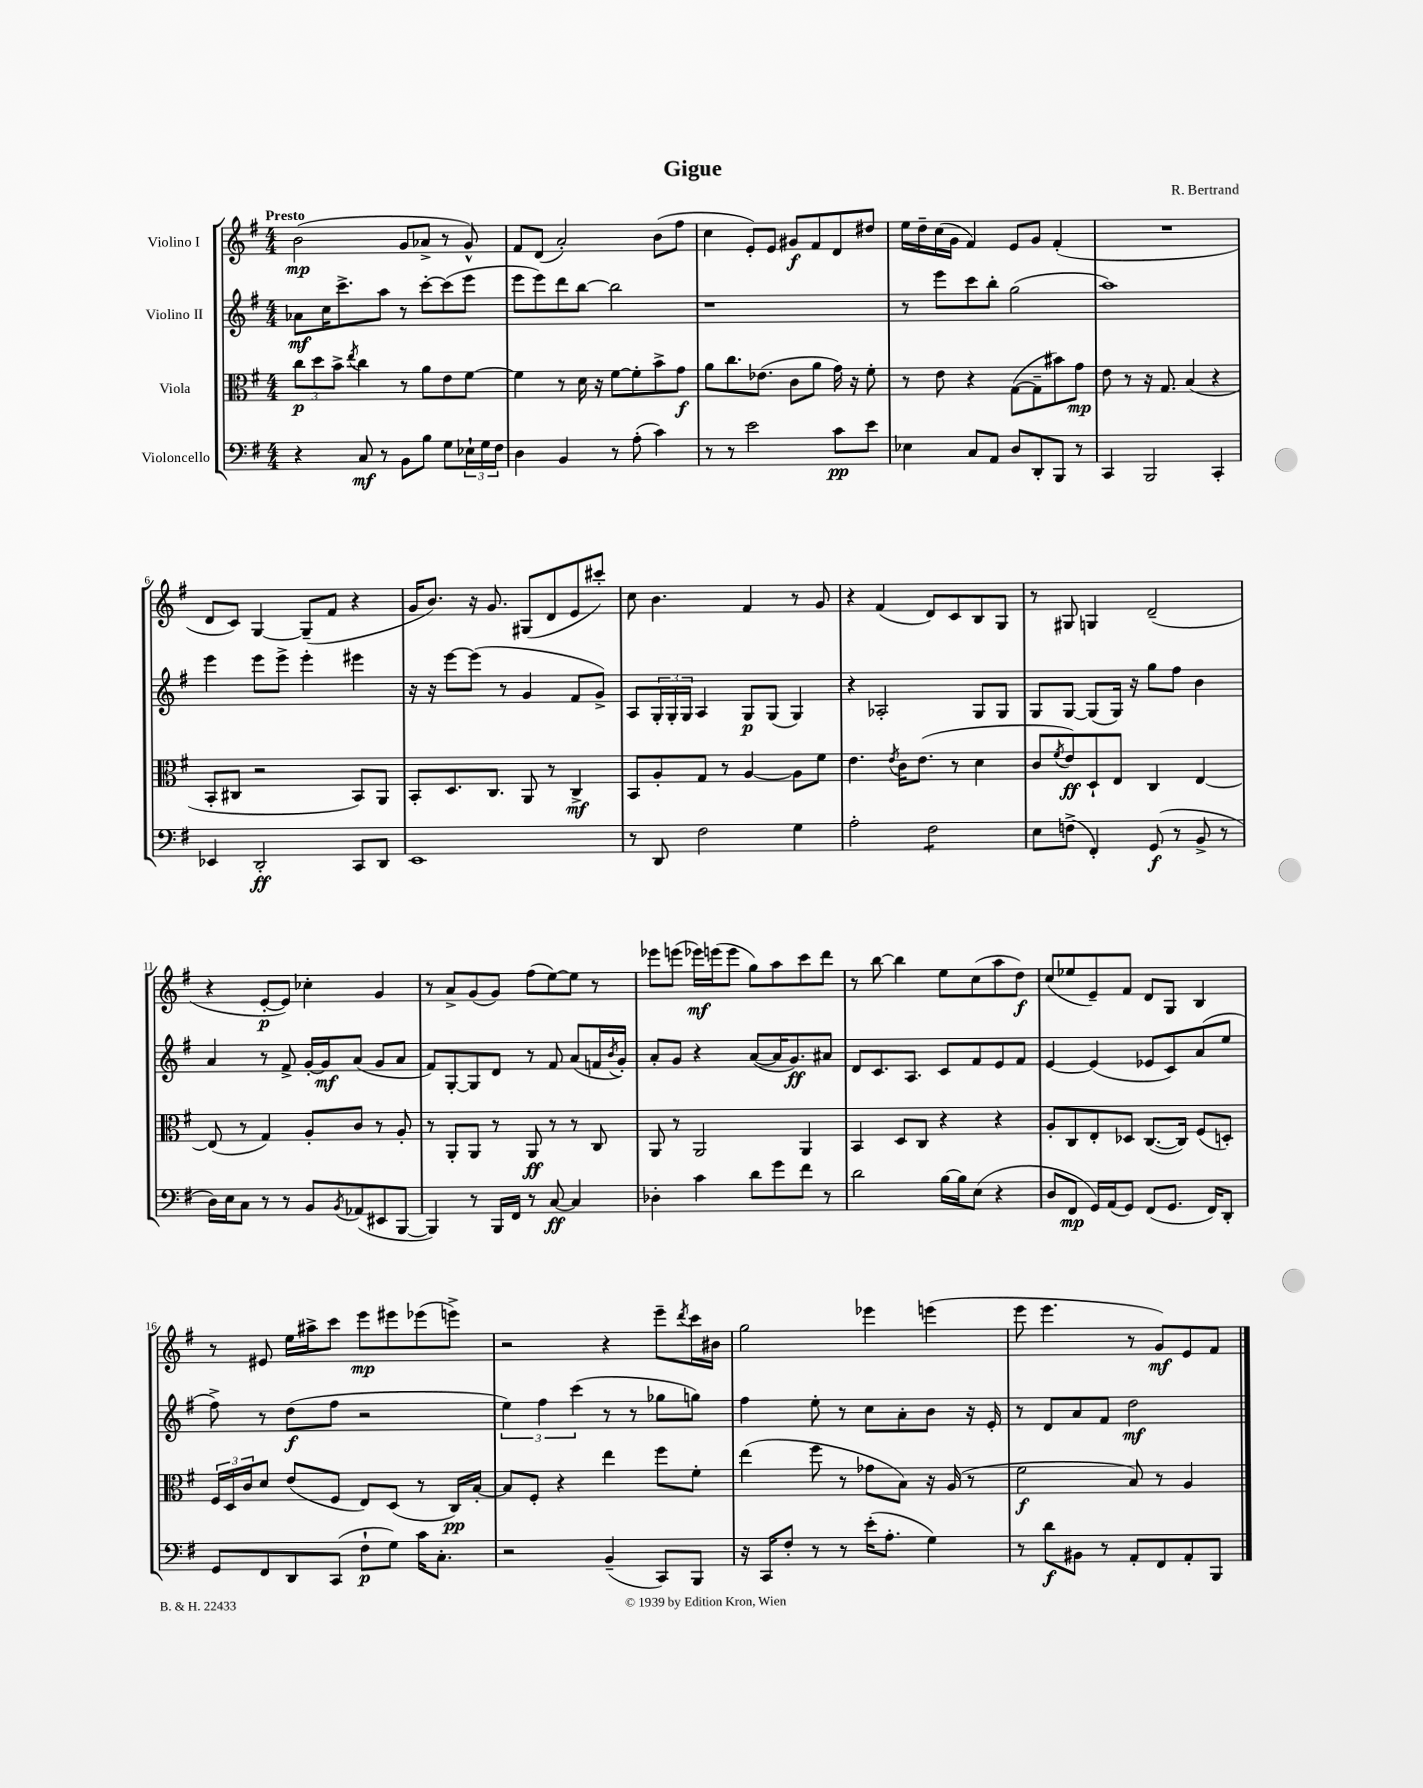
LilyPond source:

\header { title = "Gigue" composer = "R. Bertrand" }
<<
\new StaffGroup <<
\new Staff = "s0" \with { instrumentName = "Violino I" } {
    \clef treble \key g \major \numericTimeSignature \time 4/4 \tempo "Presto"
    b'2\mp( g'8 aes'8-> r8 g'8-^) |
    fis'8 d'8( a'2-.) b'8( fis''8 |
    c''4 e'8-.) e'8 gis'8\f fis'8 d'8 dis''8 |
    e''16 d''16-- c''16( g'16 fis'4) e'8 g'8 fis'4-.( |
    R1 |
    d'8 c'8) g4~ g8--( fis'8 r4 |
    g'16 b'8.) r16 g'8. gis8( d'8 e'8 cis'''8-.) |
    c''8 b'4. fis'4 r8 g'8 |
    r4 fis'4( d'8) c'8 b8 g8 |
    r8 gis8 g4 d'2--( |
    r4 e'8~-.\p e'8) ces''4-. g'4 |
    r8 a'8-> g'8( g'8) fis''8( e''8~) e''8 r8 |
    ees'''8 e'''8( ees'''16\mf) e'''16( e'''8 g''8) a''8 c'''8 d'''8 |
    r8 b''8~ b''4 e''8 c''8( a''8 d''8\f) |
    c''8( ees''8 e'8--) fis'8 d'8 g8 b4 |
    r8 eis'8 e''16 ais''16-> c'''8 e'''8\mp eis'''8 ees'''8( e'''8->) |
    r2 r4 e'''8-- \acciaccatura { d'''8 } c'''16 bis'16 |
    g''2 ees'''4 e'''4( |
    e'''8 e'''4. r8 g'8\mf) e'8 fis'8 \bar "|." |
}
\new Staff = "s1" \with { instrumentName = "Violino II" } {
    \clef treble \key g \major \numericTimeSignature \time 4/4
    aes'8\mf c''16 c'''8.-> a''8 r8 c'''8~-. c'''8( e'''8 |
    e'''8 e'''8) d'''8 b''8~ b''2 |
    r1 |
    r8 e'''8 c'''8 b''8-. g''2( |
    a''1) |
    e'''4 e'''8 e'''8-> e'''4-. eis'''4 |
    r16 r16 e'''8~ e'''8( r8 g'4 fis'8 g'8->) |
    a8 \tuplet 3/2 { g16-. g16-. g16 } a4 g8\p g8( g4) |
    r4 aes2-. g8 g8 |
    g8 g8~ g8( g16) r16 g''8 fis''8 b'4 |
    a'4 r8 fis'8-> g'16~-. g'16\mf a'8( g'8 a'8 |
    fis'8) g8~-. g8 d'8 r8 fis'8 a'8( f'16 \acciaccatura { b'8 } g'16-.) |
    a'8-. g'8 r4 a'8~( a'16 g'8.\ff) ais'8 |
    d'8 c'8. a8. c'8 fis'8 e'8 fis'8 |
    e'4~ e'4( ees'8 c'8) a'8( e''8 |
    fis''8->) r8 d''8\f( fis''8 r2 |
    \tuplet 3/2 { e''4) fis''4 c'''4( } r8 r8 ges''8 g''8) |
    fis''4 e''8-. r8 c''8 a'8-. b'8 r16 e'16-. |
    r8 d'8 a'8 fis'8 d''2\mf \bar "|." |
}
\new Staff = "s2" \with { instrumentName = "Viola" } {
    \clef alto \key g \major \numericTimeSignature \time 4/4
    \tuplet 3/2 { c''8\p d''8 b'8-> } \acciaccatura { e''8 } c''4 r8 a'8 e'8 fis'8~ |
    fis'4 r8 d'16 r16 fis'8~ fis'8-. b'8-> g'8\f |
    a'8 c''8. ees'8.( c'8 a'8 g'16) r16 fis'8-. |
    r8 e'8 r4 g8~( g8-- bis'8) g'8\mp |
    e'8 r8 r16 g8. b4( r4 |
    b,8-. cis8 r2 b,8) a,8 |
    b,8-. d8. c8. a,8 r8 c4->\mf |
    b,8 a8-. g8 r8 a4~ a8 fis'8 |
    e'4. \acciaccatura { e'8 } c'16 e'8.( r8 d'4 |
    c'8 \acciaccatura { fis'8 } e'8\ff) d8-! e8 c4 e4~ |
    e8( r8 g4) a8-. c'8 r8 a8-. |
    r8 a,8-. a,8 r8 a,8\ff r8 r8 c8 |
    a,8 r8 a,2 a,4 |
    b,4 d8 c8 r4 r4 |
    a8-. c8 e8-. des8 c8.~( c16) fis8( d8-.) |
    \tuplet 3/2 { fis16 d16 c'16 } d'8 e'8( fis8 e8) d8( r8 c16\pp) b16~-. |
    b8 fis8-. r4 e''4 fis''8 fis'8-. |
    e''4( fis''8 r8 ges'8 b8) r16 a16( r8 |
    fis'2\f b8) r8 a4 \bar "|." |
}
\new Staff = "s3" \with { instrumentName = "Violoncello" } {
    \clef bass \key g \major \numericTimeSignature \time 4/4
    r4 c8\mf r8 b,8 b8 g8 \tuplet 3/2 { ees16-! g16 fis16 } |
    d4 b,4 r8 a8-.( c'4) |
    r8 r8 e'2 c'8\pp e'8 |
    ees4 c8 a,8 d8 d,8-. b,,8 r8 |
    c,4 b,,2 c,4-. |
    ees,4 d,2-.\ff c,8 d,8 |
    e,1 |
    r8 d,8 fis2 g4 |
    a2-. fis2:8 |
    e8 f8->( fis,4-.) g,8\f( r8 b,8-> r8 |
    d16) e16 c8 r8 r8 b,8 \acciaccatura { b,8 } aes,8( eis,8 b,,8~ |
    b,,4) r8 b,,16 fis,16 r8 c8~\ff c4 |
    des4-. c'4 d'8 g'8 fis'8 r8 |
    d'2 b16~ b16 e8( r4 |
    d8 fis,8\mp g,16) a,16( g,8) fis,8( g,8. fis,16) d,8-. |
    g,8 fis,8 d,8 c,8( fis8-!\p g8) c'16 c8.-. |
    r2 b,4--( c,8) b,,8 |
    r16 c,16 fis8-. r8 r8 e'16-.( a8.-. g4) |
    r8 d'8\f bis,8 r8 a,8-. fis,8 a,8-. b,,8 \bar "|." |
}
>>
>>
